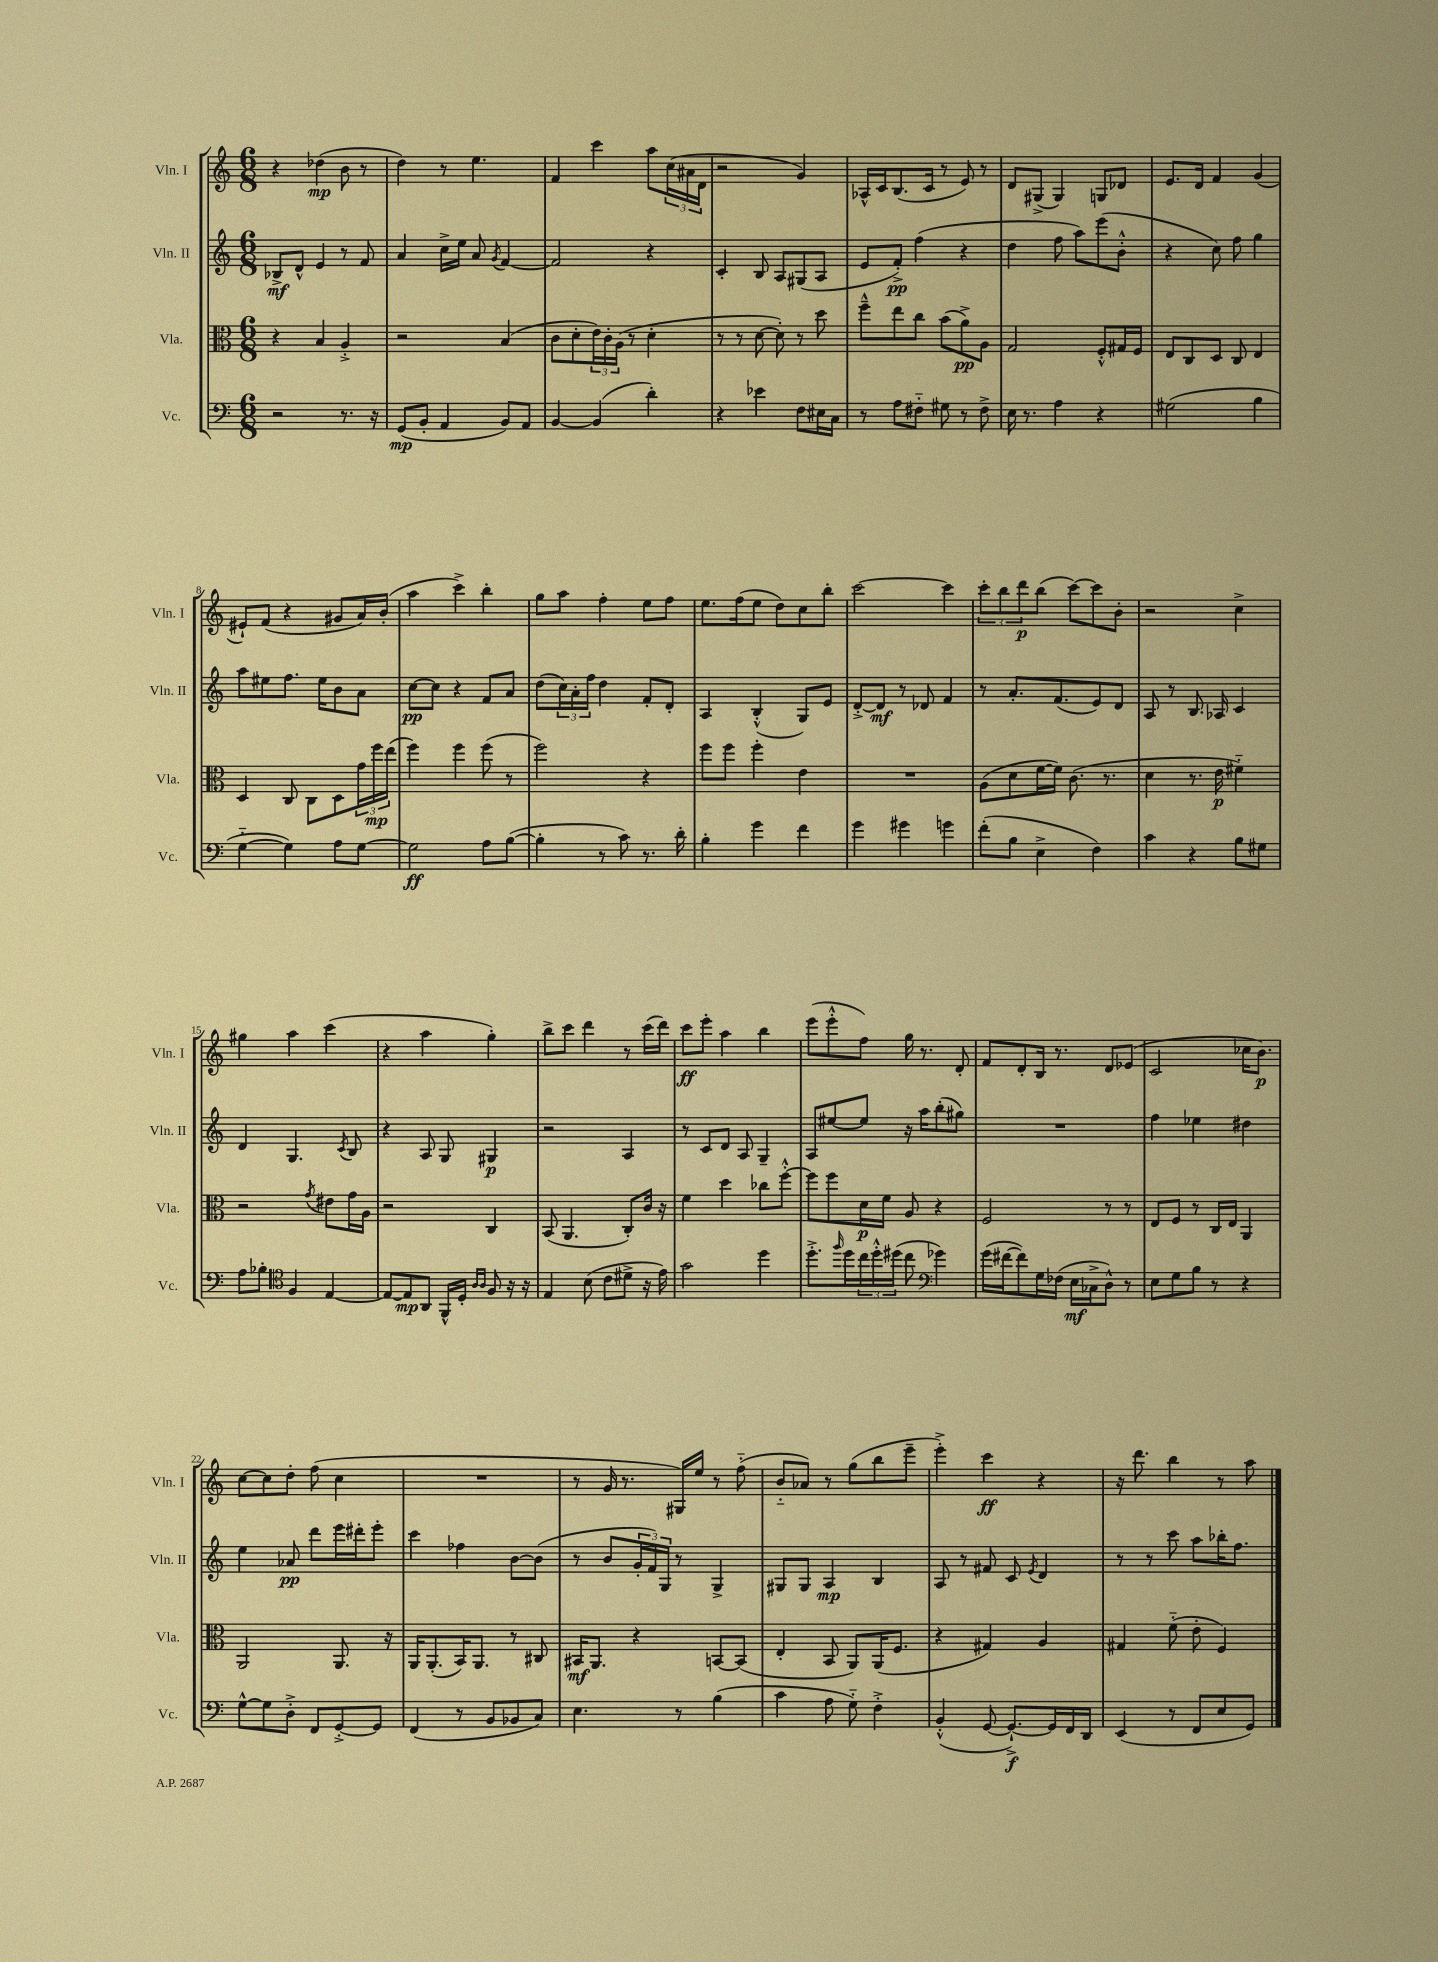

**kern	**dynam	**kern	**dynam	**kern	**dynam	**kern	**dynam
*part4	*part4	*part3	*part3	*part2	*part2	*part1	*part1
*staff4	*staff4	*staff3	*staff3	*staff2	*staff2	*staff1	*staff1
*I"Vc.	*	*I"Vla.	*	*I"Vln. II	*	*I"Vln. I	*
*I'Vc.	*	*I'Vla.	*	*I'Vln. II	*	*I'Vln. I	*
*clefF4	*	*clefC3	*	*clefG2	*	*clefG2	*
*k[]	*	*k[]	*	*k[]	*	*k[]	*
*M6/8	*	*M6/8	*	*M6/8	*	*M6/8	*
=1	=1	=1	=1	=1	=1	=1	=1
2r	.	4r	.	8B-X^/L	mf	4r	.
.	.	.	.	8d^^/J	.	.	.
.	.	4B/	.	4e/	.	(4dd-X\	mp
8.r	.	4A'^/	.	8r	.	8b\	.
.	.	.	.	8f/	.	8r	.
16r	.	.	.	.	.	.	.
=2	=2	=2	=2	=2	=2	=2	=2
(8GG/L	mp	2r	.	4a/	.	4dd\)	.
8BB'/J	.	.	.	.	.	.	.
4AA/	.	.	.	16cc^\LL	.	8r	.
.	.	.	.	16ee\JJ	.	.	.
.	.	.	.	8a/	.	4.ee\	.
.	.	.	.	8qg/	.	.	.
8BB/L)	.	(4B/	.	[4f/	.	.	.
8AA/J	.	.	.	.	.	.	.
=3	=3	=3	=3	=3	=3	=3	=3
[4BB/	.	8c\L	.	2f/]	.	4f/	.
.	.	8d'\	.	.	.	.	.
(4BB/]	.	24e\L)	.	.	.	4ccc\	.
.	.	24c'\	.	.	.	.	.
.	.	(24A\JJ	.	.	.	.	.
.	.	8r	.	.	.	.	.
4d'\)	.	4d'\	.	4r	.	8aa\L	.
.	.	.	.	.	.	(24cc\L	.
.	.	.	.	.	.	24a#X\	.
.	.	.	.	.	.	24d\JJ	.
=4	=4	=4	=4	=4	=4	=4	=4
4r	.	8r	.	4c'/	.	2r	.
.	.	8r	.	.	.	.	.
4e-X\	.	[8d\	.	8B/	.	.	.
.	.	8d'\])	.	8A/L	.	.	.
8F\L	.	8r	.	(8G#X/	.	4g/)	.
16E#X\L	.	8dd\	.	8A/J	.	.	.
16C\JJ	.	.	.	.	.	.	.
=5	=5	=5	=5	=5	=5	=5	=5
8r	.	8ff~^^\L	.	8e/L	.	16A-X^^/LL	.
.	.	.	.	.	.	16c/J	.
8A\L	.	8ee\	.	8f'^/J)	pp	(8.B/	.
8F#X\J	.	8cc\J	.	(4ff\	.	.	.
.	.	.	.	.	.	16c/Jk	.
8G#X\	.	(8b\L	.	.	.	8r	.
8r	.	8a^\)	pp	4r	.	8e/)	.
8F#^\	.	8A\J	.	.	.	8r	.
=6	=6	=6	=6	=6	=6	=6	=6
16E\	.	2G/	.	4dd\	.	8d/L	.
8.r	.	.	.	.	.	.	.
.	.	.	.	.	.	(8G#X^/J	.
4A\	.	.	.	8ff\	.	4G#/)	.
.	.	.	.	8aa\L)	.	.	.
4r	.	8F'^^/L	.	(8eee\	.	8Gn/L	.
.	.	16G#X/L	.	8b'^^\J	.	8d-X/J	.
.	.	16F/JJ	.	.	.	.	.
=7	=7	=7	=7	=7	=7	=7	=7
(2G#X\	.	8E/L	.	4r	.	8.e/L	.
.	.	8C/	.	.	.	.	.
.	.	.	.	.	.	16d/Jk	.
.	.	8D/J	.	8cc\)	.	4f/	.
.	.	8C/	.	8ff\	.	.	.
4B\	.	4E/	.	4gg\	.	(4g/	.
!!LO:LB:g=z
=8	=8	=8	=8	=8	=8	=8	=8
[4G\	.	4D/	.	8aa\L	.	8e#X`/L)	.
.	.	.	.	8ee#X\	.	(8f/J	.
4G\])	.	8C/	.	8.ff\J	.	4r	.
.	.	8C\L	.	.	.	.	.
.	.	.	.	16ee#\KL	.	.	.
8A\L	.	8D\	.	8b\	.	8g#X/L	.
[8G\J	.	24g\L	.	8a\J	.	16a/L)	.
.	.	24ff\	mp	.	.	.	.
.	.	.	.	.	.	(16b'/JJ	.
.	.	(24ee\JJ	.	.	.	.	.
=9	=9	=9	=9	=9	=9	=9	=9
2G\]	ff	4ff\)	.	[8cc\L	pp	4aa\	.
.	.	.	.	8cc\J]	.	.	.
.	.	4ff\	.	4r	.	4ccc^\)	.
8A\L	.	(8ff\	.	8f/L	.	4bb'\	.
([8B\J	.	8r	.	8a/J	.	.	.
=10	=10	=10	=10	=10	=10	=10	=10
4B'\]	.	2ff\)	.	(8dd\L	.	8gg\L	.
.	.	.	.	24cc\L)	.	8aa\J	.
.	.	.	.	24a'\	.	.	.
.	.	.	.	24ff\JJ	.	.	.
8r	.	.	.	4dd\	.	4ff'\	.
8c\)	.	.	.	.	.	.	.
8.r	.	4r	.	8f'/L	.	8ee\L	.
.	.	.	.	8d'/J	.	8ff\J	.
16d'\	.	.	.	.	.	.	.
=11	=11	=11	=11	=11	=11	=11	=11
4B'\	.	8ff\L	.	4A/	.	8.ee\L	.
.	.	8ff\J	.	.	.	.	.
.	.	.	.	.	.	(16ff\k	.
4g\	.	4ff'\	.	(4B'^^/	.	8ee\J	.
.	.	.	.	.	.	8dd\L)	.
4f\	.	4e\	.	8G/L)	.	8cc\	.
.	.	.	.	8e/J	.	8bb'\J	.
=12	=12	=12	=12	=12	=12	=12	=12
4g\	.	2.r	.	[8d'^/L	.	[2ccc\	.
.	.	.	.	8d/J]	mf	.	.
4g#X\	.	.	.	8r	.	.	.
.	.	.	.	8d-X/	.	.	.
4gn\	.	.	.	4f/	.	4ccc\]	.
=13	=13	=13	=13	=13	=13	=13	=13
(8f'\L	.	(8A\L	.	8r	.	12ccc'\L	.
.	.	.	.	.	.	12bb\	.
8B\J	.	8d\	.	8.a'/L	.	.	.
.	.	.	.	.	.	12ddd\	p
4E^\	.	[16f\L	.	.	.	(8bb\J	.
.	.	16f\JJ])	.	(8.f/	.	.	.
.	.	(8.c\	.	.	.	[8ccc\L)	.
4F\)	.	.	.	8e/)	.	8ccc\]	.
.	.	8.r	.	.	.	.	.
.	.	.	.	8d/J	.	8b'\J	.
=14	=14	=14	=14	=14	=14	=14	=14
4c\	.	4d\	.	8A/	.	2r	.
.	.	.	.	8r	.	.	.
4r	.	8.r	.	8.B/	.	.	.
.	.	16e\	p	16A-X/	.	.	.
8B\L	.	4f#X\)	.	4c/	.	4cc^\	.
8G#X\J	.	.	.	.	.	.	.
!!LO:LB:g=z
=15	=15	=15	=15	=15	=15	=15	=15
8A\L	.	2r	.	4d/	.	4gg#X\	.
8B-X'\J	.	.	.	.	.	.	.
*clefC4	*	*	*	*	*	*	*
4F/	.	.	.	4.G/	.	4aa\	.
.	.	8qg/	.	.	.	.	.
[4E/	.	8e#X\L	.	.	.	(4ccc\	.
.	.	.	.	8qc/	.	.	.
.	.	16g\L	.	8B/	.	.	.
.	.	16A\JJ	.	.	.	.	.
=16	=16	=16	=16	=16	=16	=16	=16
8E/L_	.	2r	.	4r	.	4r	.
8E/]	mp	.	.	.	.	.	.
8AA/J	.	.	.	8A/	.	4aa\	.
16FF^^/LL	.	.	.	8G/	.	.	.
16D'/JJ	.	.	.	.	.	.	.
16qqA/LL	.	.	.	.	.	.	.
16qqA/JJ	.	.	.	.	.	.	.
8F/	.	4C/	.	4G#X/	p	4gg'\)	.
16r	.	.	.	.	.	.	.
16r	.	.	.	.	.	.	.
=17	=17	=17	=17	=17	=17	=17	=17
4E/	.	(8BB/	.	2r	.	8bb^\L	.
.	.	4.AA/	.	.	.	8ccc\J	.
(8B\	.	.	.	.	.	4ddd\	.
8c\L	.	.	.	.	.	.	.
8d#X^\J	.	8C'/L)	.	4A/	.	8r	.
16r	.	16c/Jk	.	.	.	(16ccc\LL	.
16e\)	.	16r	.	.	.	16ddd\JJ)	.
=18	=18	=18	=18	=18	=18	=18	=18
2g\	.	4f\	.	8r	.	8ccc\L	ff
.	.	.	.	8c/L	.	8eee'\J	.
.	.	4dd\	.	8d/J	.	4aa\	.
.	.	.	.	8A/	.	.	.
4dd\	.	8cc-X\L	.	4G~/	.	4bb\	.
.	.	[8ff'^^\J	.	.	.	.	.
=19	=19	=19	=19	=19	=19	=19	=19
8.dd'^\L	.	8ff\L]	.	8A/L	.	(8eee\L	.
.	.	8ff\	.	[8ee#X/	.	8eee'^^\	.
16qqff/	.	.	.	.	.	.	.
16dd\L	.	.	.	.	.	.	.
24cc\	.	16d\L	p	8ee#/J]	.	8ff\J)	.
24dd'^^\	.	.	.	.	.	.	.
.	.	16f\JJ	.	.	.	.	.
(24dd#X\JJ	.	.	.	.	.	.	.
8cc\	.	8A/	.	16r	.	16gg\	.
.	.	.	.	16aa\KL	.	8.r	.
*clefF4	*	*	*	*	*	*	*
4g-X\)	.	4r	.	(8bb'\	.	.	.
.	.	.	.	8gg#X\J)	.	8d'/	.
=20	=20	=20	=20	=20	=20	=20	=20
(16g\LL	.	2F/	.	2.r	.	8f/L	.
[16f#X\J	.	.	.	.	.	.	.
8f#\])	.	.	.	.	.	8d'/	.
16G\L	.	.	.	.	.	16B/Jk	.
(16F-X\JJ	.	.	.	.	.	8.r	.
16E\LL	mf	.	.	.	.	.	.
16C-X^\J	.	.	.	.	.	.	.
8D^^\J)	.	8r	.	.	.	8d/L	.
8r	.	8r	.	.	.	(8e-X/J	.
=21	=21	=21	=21	=21	=21	=21	=21
8E\L	.	8E/L	.	4ff\	.	2c/	.
8G\	.	8F/J	.	.	.	.	.
8B\J	.	8r	.	4ee-X\	.	.	.
8r	.	16C/LL	.	.	.	.	.
.	.	16E/JJ	.	.	.	.	.
4r	.	4AA/	.	4dd#X\	.	16cc-X\KL	.
.	.	.	.	.	.	8.b\J)	p
!!LO:LB:g=z
=22	=22	=22	=22	=22	=22	=22	=22
[8G^^\L	.	2AA/	.	4ee\	.	[8cc\L	.
8G\]	.	.	.	.	.	8cc\]	.
8D'^\J	.	.	.	8a-X/	pp	8dd'\J	.
8FF/L	.	.	.	8ddd\L	.	(8ff\	.
[8GG'^/	.	8.AA/	.	16eee\L	.	4cc\	.
.	.	.	.	16ddd#X'\J	.	.	.
8GG/J]	.	.	.	8eee'\J	.	.	.
.	.	16r	.	.	.	.	.
=23	=23	=23	=23	=23	=23	=23	=23
(4FF/	.	16AA/KL	.	4ccc\	.	2.r	.
.	.	(8.AA'/	.	.	.	.	.
8r	.	16BB/K)	.	4ff-X\	.	.	.
.	.	8.AA/J	.	.	.	.	.
8BB/L	.	.	.	.	.	.	.
8BB-X/	.	8r	.	[8b\L	.	.	.
8C/J)	.	8C#X/	.	(8b\J]	.	.	.
=24	=24	=24	=24	=24	=24	=24	=24
4.E\	.	16BB#X/KL	mf	8r	.	8r	.
.	.	8.AA/J	.	.	.	.	.
.	.	.	.	8b/L	.	16g/	.
.	.	.	.	.	.	8.r	.
.	.	4r	.	24g'/L	.	.	.
.	.	.	.	24f/)	.	.	.
.	.	.	.	24G/JJ	.	.	.
8r	.	.	.	8r	.	16G#X/LL)	.
.	.	.	.	.	.	16ee/JJ	.
(4B\	.	[8BBn/L	.	4G^/	.	8r	.
.	.	(8BB/J]	.	.	.	(8ff\	.
=25	=25	=25	=25	=25	=25	=25	=25
4c\	.	4E'/	.	8G#X/L	.	8b/L	.
.	.	.	.	8G#/J	.	8a-X/J)	.
8A\	.	8BB/	.	4A/	mp	8r	.
8G\)	.	8AA/L)	.	.	.	(8gg\L	.
4F'^\	.	(16AA/K	.	4B/	.	8bb\	.
.	.	8.F/J	.	.	.	.	.
.	.	.	.	.	.	8eee~\J	.
=26	=26	=26	=26	=26	=26	=26	=26
(4BB'^^/	.	4r	.	8A/	.	4eee'^\)	.
.	.	.	.	8r	.	.	.
[8GG/	.	4G#X/)	.	8f#X/	.	4ccc\	ff
8.GG`^/L_)	f	.	.	8c/	.	.	.
.	.	.	.	8qe/	.	.	.
.	.	4A/	.	4d/	.	4r	.
16GG/L]	.	.	.	.	.	.	.
16FF/	.	.	.	.	.	.	.
16DD/JJ	.	.	.	.	.	.	.
=27	=27	=27	=27	=27	=27	=27	=27
(4EE/	.	4G#X/	.	8r	.	16r	.
.	.	.	.	.	.	8.ddd\	.
.	.	.	.	8r	.	.	.
8r	.	(8f\	.	8ccc\	.	4bb\	.
8FF/L	.	8e'\	.	8aa\L	.	.	.
8E/	.	4F/)	.	16bb-X'\K	.	8r	.
.	.	.	.	8.ff\J	.	.	.
8GG/J)	.	.	.	.	.	8aa\	.
==	==	==	==	==	==	==	==
*-	*-	*-	*-	*-	*-	*-	*-
